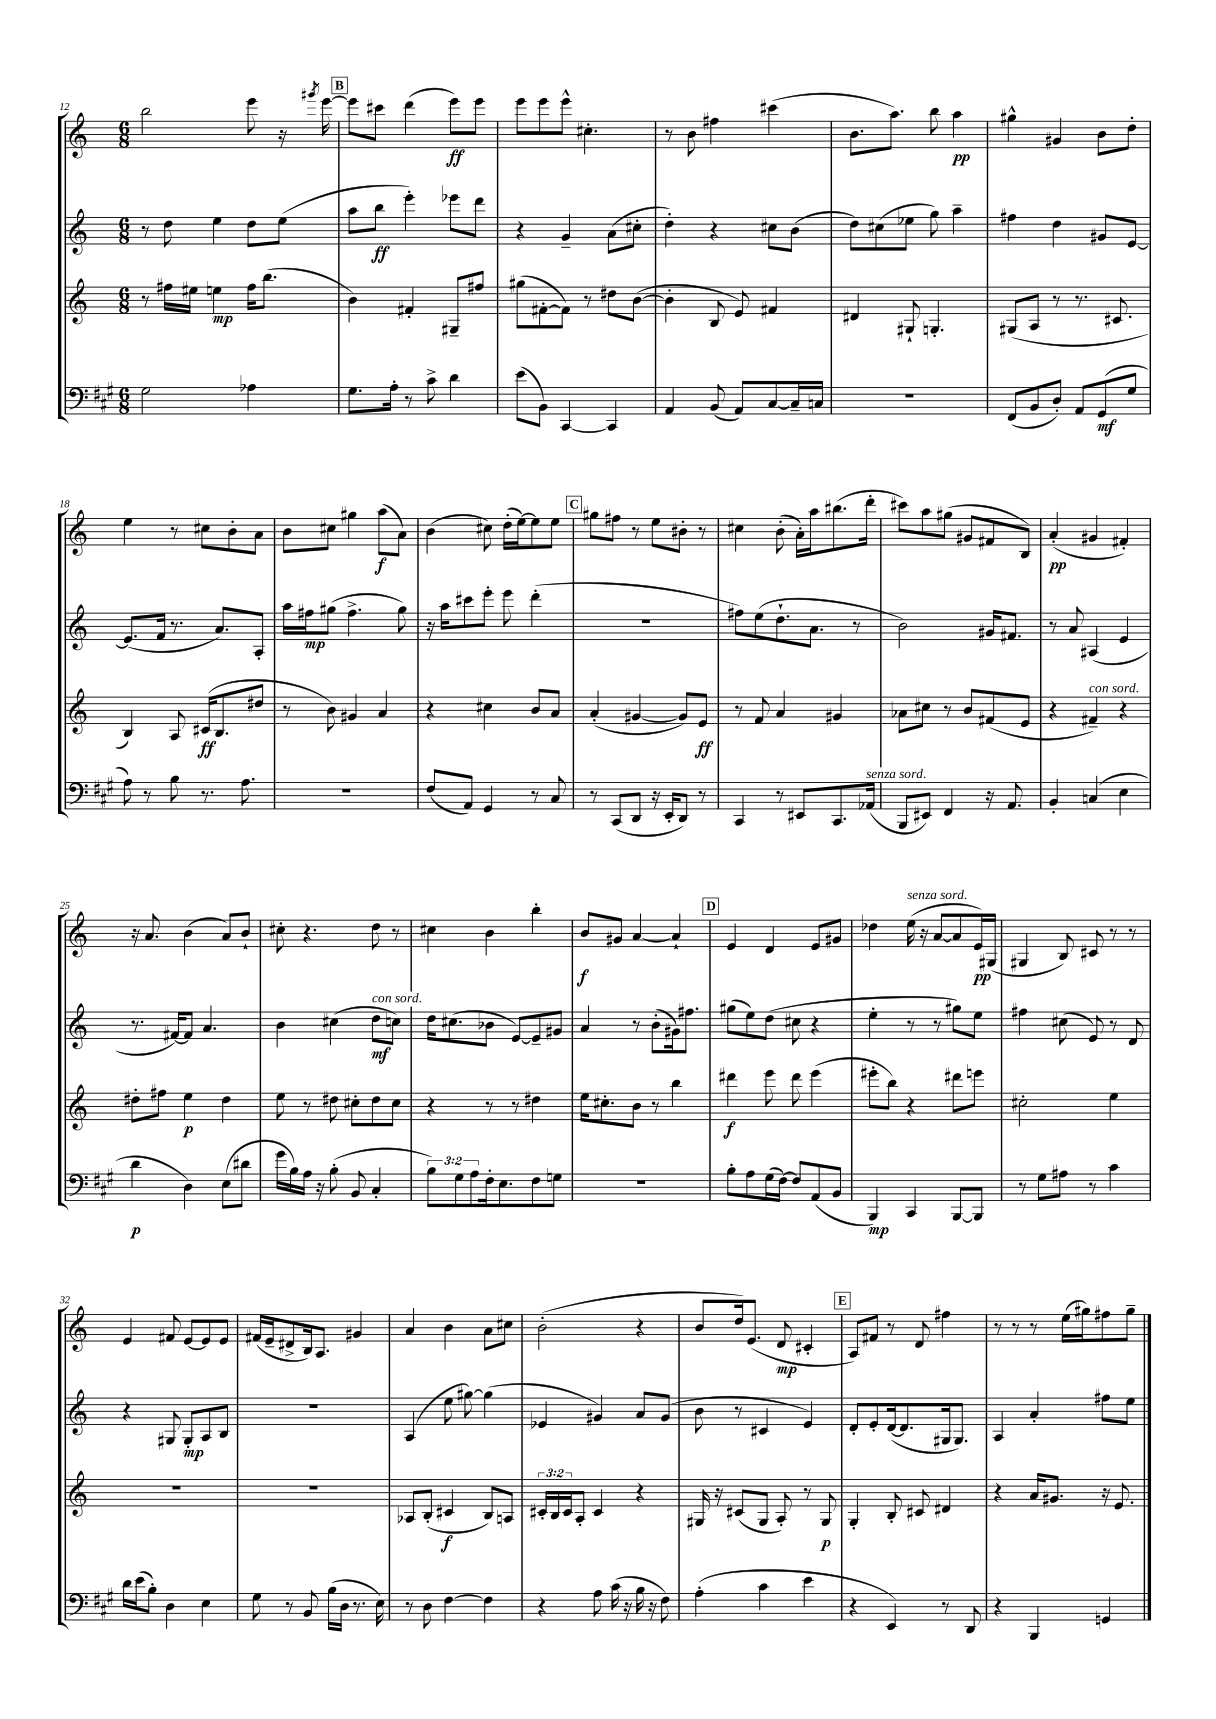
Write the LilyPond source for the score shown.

<<
\new StaffGroup <<
\new Staff = "s0" {
    \clef treble \key c \major \numericTimeSignature \time 6/8
    b''2 e'''8 r16 \acciaccatura { gis'''8 } e'''16~ |
    \mark \markup { \box "B" } e'''8 cis'''8 d'''4( e'''8\ff) e'''8 |
    e'''8 e'''8 e'''8-^ cis''4.-. |
    r8 b'8 fis''4 cis'''4( |
    b'8. a''8.) b''8 a''4\pp |
    gis''4-^ gis'4 b'8 d''8-. |
    e''4 r8 cis''8 b'8-. a'8 |
    b'8 cis''8 gis''4 a''8\f( a'8) |
    b'4( cis''8) d''16-.( e''16~) e''8 e''8 |
    \mark \markup { \box "C" } gis''8 fis''8 r8 e''8 bis'8-. r8 |
    cis''4 b'8-.( a'16-.) a''16 bis''8.( d'''16-. |
    cis'''8) a''8 gis''8( gis'8 fis'8 b8) |
    a'4-.\pp( gis'4 fis'4-.) |
    r16 a'8. b'4( a'8) b'8-! |
    cis''8-. r4. d''8 r8 |
    cis''4 b'4 b''4-. |
    b'8\f gis'8 a'4~ a'4-! |
    \mark \markup { \box "D" } e'4 d'4 e'8 gis'8 |
    des''4 e''16^\markup { \italic "senza sord." }( r16 a'8~ a'8 e'16\pp) gis16( |
    gis4 b8) cis'8 r8 r8 |
    e'4 fis'8 e'8~ e'8 e'8 |
    fis'16( e'16-- dis'8-> b16) a8. gis'4 |
    a'4 b'4 a'8 cis''8 |
    b'2-.( r4 |
    b'8 d''16) e'8.( d'8\mp cis'4-. |
    \mark \markup { \box "E" } a8) fis'8 r8 d'8 fis''4 |
    r8 r8 r8 e''16( gis''16) fis''8 gis''8-- \bar "|." |
}
\new Staff = "s1" {
    \clef treble \key c \major \numericTimeSignature \time 6/8
    r8 d''8 e''4 d''8 e''8( |
    \mark \markup { \box "B" } a''8 b''8\ff e'''4-.) ees'''8 d'''8 |
    r4 g'4-- a'8( cis''8-. |
    d''4-.) r4 cis''8 b'8( |
    d''8) cis''8( ees''8 g''8) a''4-- |
    fis''4 d''4 gis'8 e'8~ |
    e'8.( f'16 r8. a'8.) a8-. |
    a''16 fis''16\mp gis''8( fis''4.-> gis''8) |
    r16 a''16 cis'''8 e'''8-. e'''8 d'''4-.( |
    \mark \markup { \box "C" } R2. |
    fis''8) e''8( d''8.-! a'8. r8 |
    b'2) gis'16 fis'8. |
    r8 a'8 ais4( e'4 |
    r8. fis'16~) fis'8 a'4. |
    b'4 cis''4( d''8\mf^\markup { \italic "con sord." } c''8) |
    d''16 cis''8.( bes'8 e'8~) e'8-- gis'8 |
    a'4 r8 b'8-.( gis'16) fis''8. |
    \mark \markup { \box "D" } gis''8( e''8) d''8( cis''8 r4 |
    e''4-. r8 r8 gis''8) e''8 |
    fis''4 cis''8( e'8) r8 d'8 |
    r4 gis8 gis8-.\mp a8 b8 |
    R2. |
    a4( e''8 gis''8~) gis''4( |
    ees'4 gis'4) a'8 gis'8( |
    b'8 r8 cis'4 e'4) |
    \mark \markup { \box "E" } d'8-. e'8-. d'16~( d'8. gis16 gis8.) |
    a4 a'4-. fis''8 e''8 \bar "|." |
}
\new Staff = "s2" {
    \clef treble \key c \major \numericTimeSignature \time 6/8 \override Staff.TupletNumber.text = #tuplet-number::calc-fraction-text
    r8 fis''16 eis''16 e''4\mp fis''16 b''8.( |
    \mark \markup { \box "B" } b'4) fis'4-. gis8-- fis''8 |
    gis''8( fis'8~-. fis'8) r8 dis''8 b'8~( |
    b'4-. b8 e'8) fis'4 |
    dis'4 gis8-! g4.-. |
    gis8( a8 r8 r8. cis'8. |
    b4) a8 cis'16\ff( b8. dis''8 |
    r8 b'8) gis'4 a'4 |
    r4 cis''4 b'8 a'8 |
    \mark \markup { \box "C" } a'4-.( gis'4~ gis'8) e'8\ff |
    r8 f'8 a'4 gis'4 |
    aes'8 cis''8 r8 b'8 fis'8( e'8 |
    r4 fis'4--^\markup { \italic "con sord." }) r4 |
    dis''8-. fis''8 e''4\p dis''4 |
    e''8 r8 dis''8 cis''8-. dis''8 cis''8 |
    r4 r8 r8 dis''4 |
    e''16 cis''8.-. b'8 r8 b''4 |
    \mark \markup { \box "D" } dis'''4\f e'''8 dis'''8 e'''4( |
    eis'''8-. b''8) r4 dis'''8 e'''8 |
    cis''2-. e''4 |
    R2. |
    R2. |
    aes8 b8-.( cis'4\f b8) a8 |
    \tuplet 3/2 { cis'16-. b16 cis'16 } a8-. cis'4 r4 |
    gis16 r16 cis'8( gis8 a8-.) r8 gis8\p |
    \mark \markup { \box "E" } g4-. b8-. cis'8 dis'4 |
    r4 a'16 gis'8. r16 e'8. \bar "|." |
}
\new Staff = "s3" {
    \clef bass \key a \major \numericTimeSignature \time 6/8 \override Staff.TupletNumber.text = #tuplet-number::calc-fraction-text
    gis2 aes4 |
    \mark \markup { \box "B" } gis8. a16-. r8 cis'8-> d'4 |
    e'8( b,8) cis,4~ cis,4 |
    a,4 b,8( a,8) cis8~ cis16-- c16 |
    R2. |
    fis,8( b,8 d8-.) a,8 gis,8\mf( gis8 |
    a8) r8 b8 r8. a8. |
    R2. |
    fis8( a,8) gis,4 r8 cis8 |
    \mark \markup { \box "C" } r8 cis,8( d,8 r16 e,16-. d,8) r8 |
    cis,4 r8 eis,8 cis,8. aes,16^\markup { \italic "senza sord." }( |
    b,,8 eis,8) fis,4 r16 a,8. |
    b,4-. c4( e4 |
    d'4\p d4) e8( dis'8 |
    gis'16 b16) a16 r16 b8-.( b,8 cis4-. |
    \tuplet 3/2 { b8) gis8 a8 } fis16-. e8. fis8 g8 |
    R2. |
    \mark \markup { \box "D" } b8-. a8 gis16( fis16~) fis8 a,8( b,8 |
    b,,4\mp) cis,4 b,,8~ b,,8 |
    r8 gis8 ais8 r8 cis'4 |
    d'16 e'16( b8-.) d4 e4 |
    gis8 r8 b,8 b16( d16 r8. e16) |
    r8 d8 fis4~ fis4 |
    r4 a8 cis'16( r16 b16 r16 fis8) |
    a4-.( cis'4 e'4 |
    \mark \markup { \box "E" } r4 e,4) r8 d,8 |
    r4 b,,4 g,4 \bar "|." |
}
>>
>>
\layout { \context { \Score currentBarNumber = #12 } }
